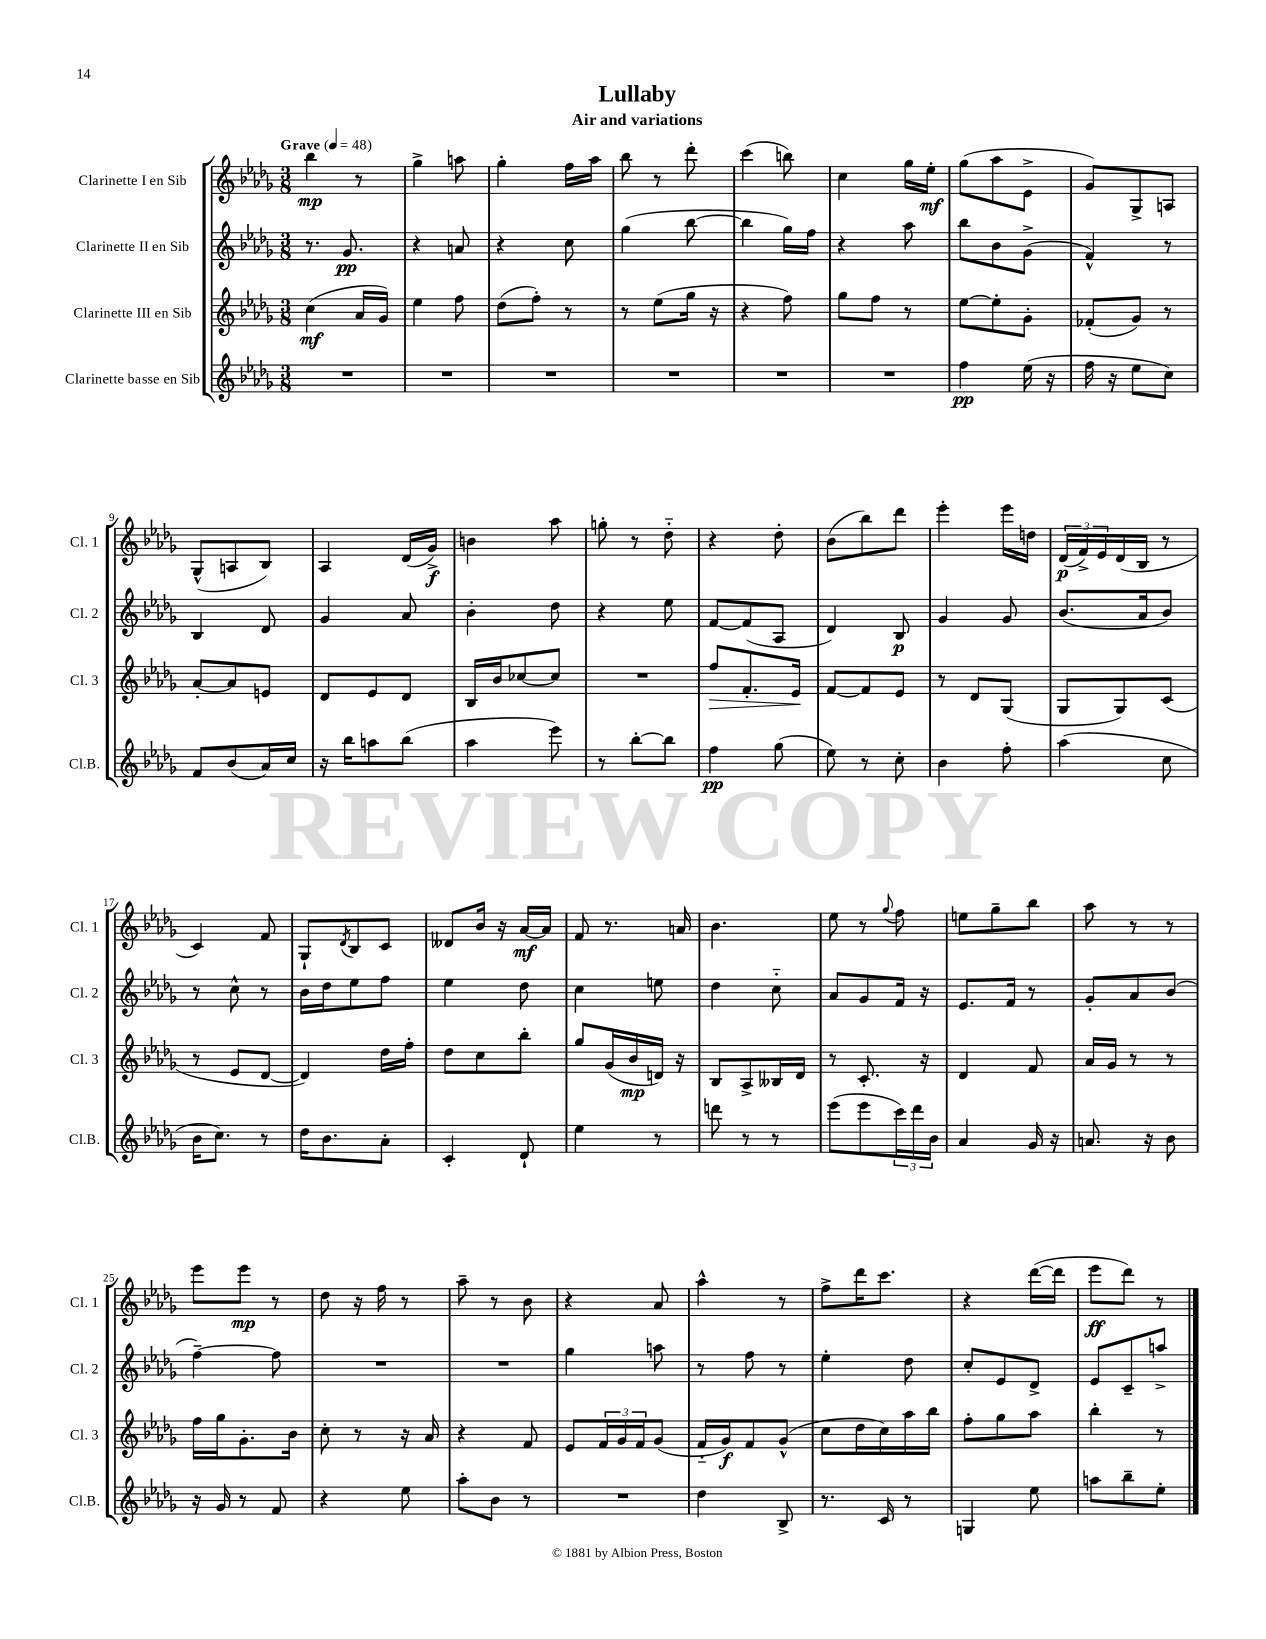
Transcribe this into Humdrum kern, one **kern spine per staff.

**kern	**dynam	**kern	**dynam	**kern	**dynam	**kern	**dynam
*part4	*part4	*part3	*part3	*part2	*part2	*part1	*part1
*staff4	*staff4	*staff3	*staff3	*staff2	*staff2	*staff1	*staff1
*I"Clarinette basse en Sib	*	*I"Clarinette III en Sib	*	*I"Clarinette II en Sib	*	*I"Clarinette I en Sib	*
*I'Cl.B.	*	*I'Cl. 3	*	*I'Cl. 2	*	*I'Cl. 1	*
*clefG2	*	*clefG2	*	*clefG2	*	*clefG2	*
*k[b-e-a-d-g-]	*	*k[b-e-a-d-g-]	*	*k[b-e-a-d-g-]	*	*k[b-e-a-d-g-]	*
*M3/8	*	*M3/8	*	*M3/8	*	*M3/8	*
*MM48	*	*MM48	*	*MM48	*	*MM48	*
=1	=1	=1	=1	=1	=1	=1	=1
!	!	!	!	!	!	!LO:TX:a:B:t=Grave	!
4.r	.	(4cc\	mf	8.r	.	4bb-\	mp
.	.	.	.	8.g-/	pp	.	.
.	.	16a-/LL	.	.	.	8r	.
.	.	16g-/JJ)	.	.	.	.	.
=2	=2	=2	=2	=2	=2	=2	=2
4.r	.	4ee-\	.	4r	.	4gg-^\	.
.	.	8ff\	.	8an/	.	8aan\	.
=3	=3	=3	=3	=3	=3	=3	=3
4.r	.	(8dd-\L	.	4r	.	4gg-'\	.
.	.	8ff'\J)	.	.	.	.	.
.	.	8r	.	8cc\	.	16ff\LL	.
.	.	.	.	.	.	16aa-\JJ	.
=4	=4	=4	=4	=4	=4	=4	=4
4.r	.	8r	.	(4gg-\	.	8bb-\	.
.	.	(8ee-\L	.	.	.	8r	.
.	.	16gg-\Jk	.	[8bb-\	.	8ddd-'\	.
.	.	16r	.	.	.	.	.
=5	=5	=5	=5	=5	=5	=5	=5
4.r	.	4r	.	4bb-\]	.	(4ccc\	.
.	.	8ff\)	.	16gg-\LL)	.	8bbn\)	.
.	.	.	.	16ff\JJ	.	.	.
=6	=6	=6	=6	=6	=6	=6	=6
4.r	.	8gg-\L	.	4r	.	4cc\	.
.	.	8ff\J	.	.	.	.	.
.	.	8r	.	8aa-\	.	16gg-\LL	.
.	.	.	.	.	.	16ee-'\JJ	mf
=7	=7	=7	=7	=7	=7	=7	=7
4ff\	pp	[8ee-\L	.	8bb-\L	.	(8gg-\L	.
.	.	8ee-'\]	.	8b-\	.	8aa-\	.
(16ee-\	.	8g-'\J	.	(8g-^\J	.	8e-^\J	.
16r	.	.	.	.	.	.	.
=8	=8	=8	=8	=8	=8	=8	=8
16ff\	.	(8f-X'/L	.	4f^^/)	.	8g-/L)	.
16r	.	.	.	.	.	.	.
8ee-\L	.	8g-/J)	.	.	.	8G-^/	.
8cc\J)	.	8r	.	8r	.	8An/J	.
!!LO:LB:g=z
=9	=9	=9	=9	=9	=9	=9	=9
8f/L	.	[8a-'/L	.	4B-/	.	(8G-^^/L	.
(8b-/	.	8a-/]	.	.	.	8An/	.
16a-/L)	.	8en/J	.	8d-/	.	8B-/J)	.
16cc/JJ	.	.	.	.	.	.	.
=10	=10	=10	=10	=10	=10	=10	=10
16r	.	8d-/L	.	4g-/	.	4A-/	.
16bb-\KL	.	.	.	.	.	.	.
8aan\	.	8e-/	.	.	.	.	.
(8bb-\J	.	8d-/J	.	8a-/	.	(16d-/LL	.
.	.	.	.	.	.	16g-^/JJ)	f
=11	=11	=11	=11	=11	=11	=11	=11
4aa-\	.	16B-/LL	.	4b-'\	.	4bn\	.
.	.	16b-/J	.	.	.	.	.
.	.	[8cc-X/	.	.	.	.	.
8eee-\)	.	8cc-/J]	.	8dd-\	.	8aa-\	.
=12	=12	=12	=12	=12	=12	=12	=12
8r	.	4.r	.	4r	.	8ggn'\	.
[8bb-'\L	.	.	.	.	.	8r	.
8bb-\J]	.	.	.	8ee-\	.	8dd-\	.
=13	=13	=13	=13	=13	=13	=13	=13
!	!	!	!LO:HP:b	!	!	!	!
4ff\	pp	8ff/L	>	[8f/L	.	4r	.
.	.	8.f'/	.	(8f/]	.	.	.
(8gg-\	.	.	.	8A-/J	.	8dd-'\	.
.	.	16e-/Jk	.	.	.	.	.
.	.	.	]	.	.	.	.
=14	=14	=14	=14	=14	=14	=14	=14
8ee-\)	.	[8f/L	.	4d-/)	.	(8b-\L	.
8r	.	8f/]	.	.	.	8bb-\)	.
8cc'\	.	8e-/J	.	8B-/	p	8ddd-\J	.
=15	=15	=15	=15	=15	=15	=15	=15
4b-\	.	8r	.	4g-/	.	4eee-'\	.
.	.	8d-/L	.	.	.	.	.
8ff'\	.	(8G-/J	.	8g-/	.	16eee-\LL	.
.	.	.	.	.	.	16ddn\JJ	.
=16	=16	=16	=16	=16	=16	=16	=16
(4aa-\	.	8G-/L	.	(8.b-/L	.	(24d-/LL	p
.	.	.	.	.	.	24f^/)	.
.	.	.	.	.	.	24e-/	.
.	.	8G-/)	.	.	.	(16d-/	.
.	.	.	.	16a-/k	.	16B-/JJ	.
8cc\	.	(8c/J	.	8b-/J)	.	8r	.
!!LO:LB:g=z
=17	=17	=17	=17	=17	=17	=17	=17
16b-\KL	.	8r	.	8r	.	4c/)	.
8.cc\J)	.	.	.	.	.	.	.
.	.	8e-/L	.	8cc^^\	.	.	.
8r	.	[8d-/J	.	8r	.	8f/	.
=18	=18	=18	=18	=18	=18	=18	=18
16dd-\KL	.	4d-/])	.	16b-\LL	.	8G-`/L	.
8.b-\	.	.	.	16dd-\J	.	.	.
.	.	.	.	.	.	8qd-/	.
.	.	.	.	8ee-\	.	8B-/	.
8a-'\J	.	16dd-\LL	.	8ff\J	.	8c/J	.
.	.	16ff'\JJ	.	.	.	.	.
=19	=19	=19	=19	=19	=19	=19	=19
4c'/	.	8dd-\L	.	4ee-\	.	8d--X/L	.
.	.	8cc\	.	.	.	16b-/Jk	.
.	.	.	.	.	.	16r	.
8d-`/	.	8bb-'\J	.	8dd-\	.	[16a-/LL	mf
.	.	.	.	.	.	16a-/JJ]	.
=20	=20	=20	=20	=20	=20	=20	=20
4ee-\	.	8gg-/L	.	4cc\	.	8f/	.
.	.	(16g-/L	.	.	.	8.r	.
.	.	16b-/	mp	.	.	.	.
8r	.	16dn/JJ)	.	8een\	.	.	.
.	.	16r	.	.	.	16an/	.
=21	=21	=21	=21	=21	=21	=21	=21
8dddn\	.	8B-/L	.	4dd-\	.	4.b-\	.
8r	.	8A-^/	.	.	.	.	.
8r	.	16B--X/L	.	8cc\	.	.	.
.	.	16d-/JJ	.	.	.	.	.
=22	=22	=22	=22	=22	=22	=22	=22
(8eee-\L	.	8r	.	8a-/L	.	8ee-\	.
8eee-\	.	8.c'/	.	8g-/	.	8r	.
.	.	.	.	.	.	8qqgg-/	.
24ccc\L)	.	.	.	16f/Jk	.	8ff\	.
24ddd-\	.	.	.	.	.	.	.
.	.	16r	.	16r	.	.	.
24b-\JJ	.	.	.	.	.	.	.
=23	=23	=23	=23	=23	=23	=23	=23
4a-/	.	4d-/	.	8.e-/L	.	8een\L	.
.	.	.	.	.	.	8gg-~\	.
.	.	.	.	16f/Jk	.	.	.
16g-/	.	8f/	.	8r	.	8bb-\J	.
16r	.	.	.	.	.	.	.
=24	=24	=24	=24	=24	=24	=24	=24
8.an/	.	16a-/LL	.	8g-'/L	.	8aa-\	.
.	.	16g-/JJ	.	.	.	.	.
.	.	8r	.	8a-/	.	8r	.
16r	.	.	.	.	.	.	.
8b-\	.	8r	.	(8b-/J	.	8r	.
!!LO:LB:g=z
=25	=25	=25	=25	=25	=25	=25	=25
16r	.	16ff\LL	.	[4ff~\)	.	8eee-\L	.
16g-/	.	16gg-\J	.	.	.	.	.
8r	.	8.g-'\	.	.	.	8eee-\J	mp
8f/	.	.	.	8ff\]	.	8r	.
.	.	16b-\Jk	.	.	.	.	.
=26	=26	=26	=26	=26	=26	=26	=26
4r	.	8cc'\	.	4.r	.	8dd-\	.
.	.	8r	.	.	.	16r	.
.	.	.	.	.	.	16ff\	.
8ee-\	.	16r	.	.	.	8r	.
.	.	16a-/	.	.	.	.	.
=27	=27	=27	=27	=27	=27	=27	=27
8aa-'\L	.	4r	.	4.r	.	8aa-~\	.
8b-\J	.	.	.	.	.	8r	.
8r	.	8f/	.	.	.	8b-\	.
=28	=28	=28	=28	=28	=28	=28	=28
4.r	.	8e-/L	.	4gg-\	.	4r	.
.	.	24f/L	.	.	.	.	.
.	.	24g-/	.	.	.	.	.
.	.	24f/J	.	.	.	.	.
.	.	(8g-/J	.	8aan\	.	8a-/	.
=29	=29	=29	=29	=29	=29	=29	=29
4dd-\	.	16f/LL	.	8r	.	4aa-^^\	.
.	.	16g-/J)	f	.	.	.	.
.	.	8f/	.	8ff\	.	.	.
8B-^/	.	(8g-^^/J	.	8r	.	8r	.
=30	=30	=30	=30	=30	=30	=30	=30
8.r	.	8cc\L	.	4ee-'\	.	8ff^\L	.
.	.	16dd-\L	.	.	.	16ddd-\K	.
16c/	.	16cc\)	.	.	.	8.ccc\J	.
8r	.	16aa-\	.	8dd-\	.	.	.
.	.	16bb-\JJ	.	.	.	.	.
=31	=31	=31	=31	=31	=31	=31	=31
4Gn/	.	8ff'\L	.	8cc'/L	.	4r	.
.	.	8gg-\	.	8e-/	.	.	.
8ee-\	.	8aa-\J	.	8d-^/J	.	([16ddd-\LL	.
.	.	.	.	.	.	16ddd-\JJ]	.
=32	=32	=32	=32	=32	=32	=32	=32
8aan\L	.	4bb-'\	.	8e-/L	.	8eee-\L	ff
8bb-~\	.	.	.	8c~/	.	8ddd-\J)	.
8ee-'\J	.	8r	.	8aan^/J	.	8r	.
==	==	==	==	==	==	==	==
*-	*-	*-	*-	*-	*-	*-	*-
